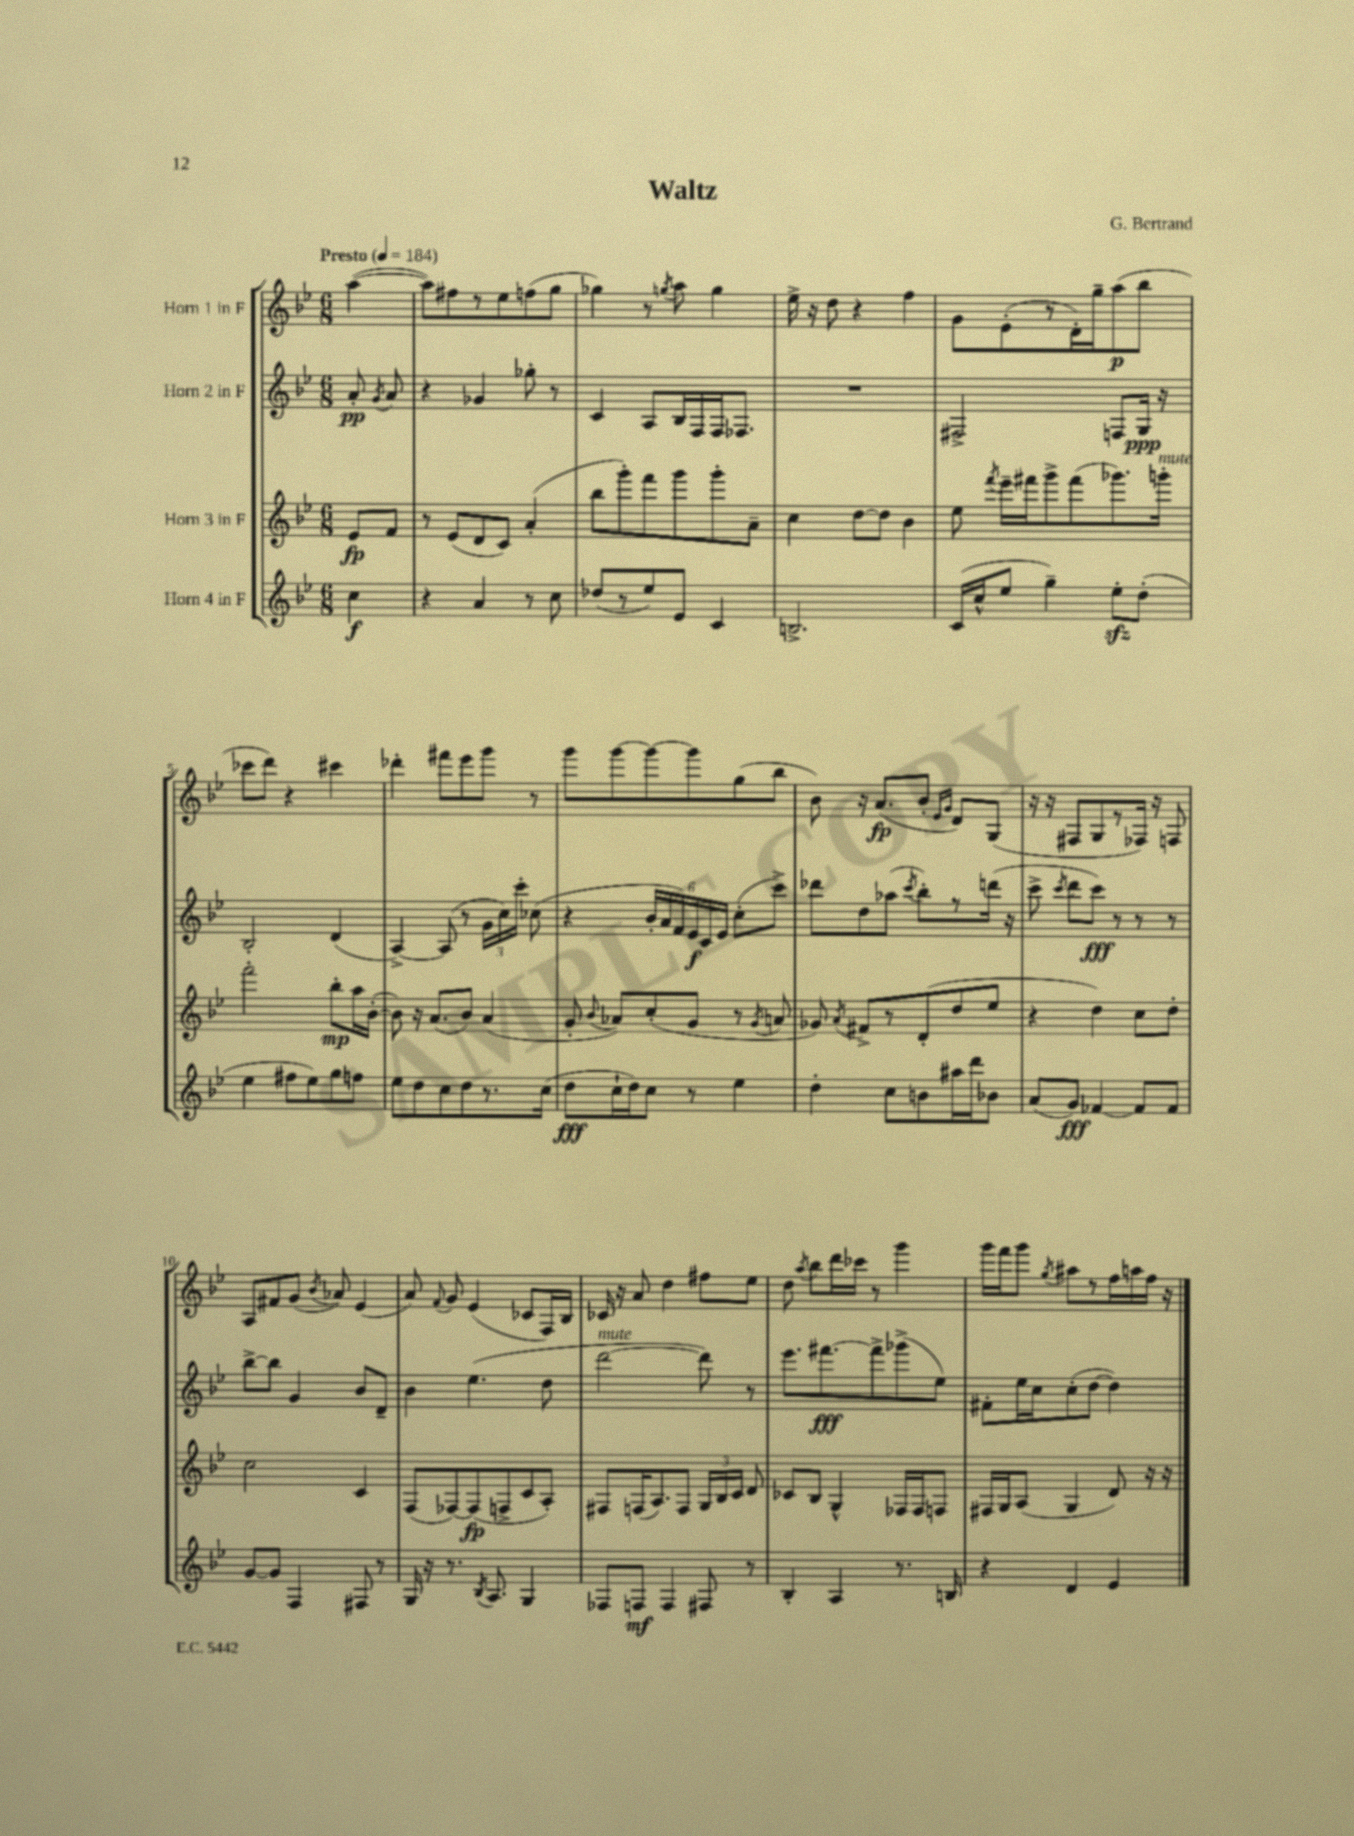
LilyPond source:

\header { title = "Waltz" composer = "G. Bertrand" }
<<
\new StaffGroup <<
\new Staff = "s0" \with { instrumentName = "Horn 1 in F" } {
    \clef treble \key bes \major \numericTimeSignature \time 6/8 \partial 4 \tempo "Presto" 4 = 184
    \autoBeamOff a''4~( |
    a''8[) fis''8 r8 ees''8 f''8( g''8] |
    ges''4) r8 \acciaccatura { g''8 } a''8 g''4 |
    ees''16-> r16 d''8 r4 f''4 |
    g'8[ ees'8-.( r8 d'16-.) g''16-- a''8\p( bes''8] |
    ces'''8[ d'''8]) r4 cis'''4 |
    des'''4-. fis'''8[ ees'''8 g'''8] r8 |
    g'''8[ g'''8~ g'''8~ g'''8 g''8( bes''8] |
    bes'8) r16 a'8.[\fp( bes'8]-. \grace { ees'16[ g'16] } d'8[) g8]( |
    r16 r16 fis8[ g8 r8 fes16]) r16 f8 |
    a8[ fis'8 g'8]( \acciaccatura { bes'8 } aes'8) ees'4( |
    a'8) \appoggiatura { f'8 } g'8 ees'4( ces'8[ f16) bes16] |
    ces'16 r16 a'8 d''4 fis''8[ ees''8] |
    d''8 \acciaccatura { a''8 } bes''8[ d'''16 ces'''16] r8 g'''4 |
    g'''16[ f'''16 g'''8] \acciaccatura { g''8 } ais''8[ r8 f''16 a''16 f''16] r16 \bar "|." |
}
\new Staff = "s1" \with { instrumentName = "Horn 2 in F" } {
    \clef treble \key bes \major \numericTimeSignature \time 6/8 \partial 4
    \autoBeamOff a'8-.\pp \acciaccatura { g'8 } a'8 |
    r4 ges'4 ges''8-. r8 |
    c'4 a8[ bes16 f16 f16 fes8.] |
    R2. |
    fis2-> f8[ g16]\ppp r16 |
    bes2-. d'4( |
    a4~->) a8( r8 \tuplet 3/2 { g'16[ c''16) c'''16]-. } ces''8( |
    r4 \tuplet 6/4 { bes'16[-. a'16 f'16) ees'16\f c'16 ees'16] } c''8[-.( c'''8]->) |
    des'''8[ d''8 aes''8]( \acciaccatura { c'''8 } bes''8[-.) r8 d'''16]( r16 |
    c'''8-> \acciaccatura { c'''8 } d'''8[ c'''8]\fff) r8 r8 r8 |
    bes''8[~-> bes''8] g'4 bes'8[ d'8]-- |
    bes'4 ees''4.( d''8 |
    d'''2~^\markup { \italic "mute" } d'''8) r8 |
    ees'''8.[ fis'''8.~\fff fis'''8-> ges'''8->( ees''8]) |
    fis'8[-. ees''16 c''16 c''8-.( d''8]~ d''4) \bar "|." |
}
\new Staff = "s2" \with { instrumentName = "Horn 3 in F" } {
    \clef treble \key bes \major \numericTimeSignature \time 6/8 \partial 4
    \autoBeamOff ees'8[\fp f'8] |
    r8 ees'8[( d'8 c'8]) a'4-.( |
    bes''8[ g'''8-.) f'''8 g'''8 g'''8-. a'8]-- |
    c''4 d''8[~ d''8] bes'4 |
    ees''8 \acciaccatura { f'''8 } ees'''16[-- fis'''16 g'''8-> fis'''8( ges'''8.) g'''16]-.^\markup { \italic "mute" } |
    f'''2-. bes''8[-.\mp a''16 bes'16]~-.( |
    bes'8) r16 a'8.[( bes'8]) a'4( |
    g'8-. \appoggiatura { bes'8 } aes'8[) c''8-.( g'8] r8 \acciaccatura { g'8 } a'8 |
    ges'8) \acciaccatura { a'8 } fis'8[-> r8 d'8-.( d''8 ees''8] |
    r4 d''4) c''8[ d''8]-. |
    c''2 c'4 |
    f8[( fes8~) fes8\fp( f8-> c'8 a8]-.) |
    fis8[ f16( a8.) f8] \tuplet 3/2 { g16[ bes16 c'16] } d'8 |
    ces'8[ bes8] g4-^ fes16[ fes16 f8] |
    fis16[ g16 a8]( g4 d'8) r16 r16 \bar "|." |
}
\new Staff = "s3" \with { instrumentName = "Horn 4 in F" } {
    \clef treble \key bes \major \numericTimeSignature \time 6/8 \partial 4
    \autoBeamOff c''4\f |
    r4 a'4 r8 c''8 |
    des''8[( r8 ees''8) ees'8] c'4 |
    b2.-> |
    c'16[( c''16-^ ees''8] g''4--) ees''8[-.\sfz d''8]-.( |
    ees''4 fis''8[ ees''8) g''8 f''8] |
    ees''8[ d''8 c''8 d''8 r8. c''16]( |
    d''8[\fff c''16-! d''16) c''8] r8 ees''4 |
    d''4-. c''8[ b'8 ais''16 d'''16 bes'8] |
    a'8[( g'8]\fff) fes'4~ fes'8[ fes'8] |
    g'8[~ g'8] f4 fis8 r8 |
    g16 r16 r8. \acciaccatura { bes8 } a8. g4 |
    fes8[ f8]\mf f4 fis8 r8 |
    bes4-. a4 r8. b16 |
    r4 d'4 ees'4 \bar "|." |
}
>>
>>
